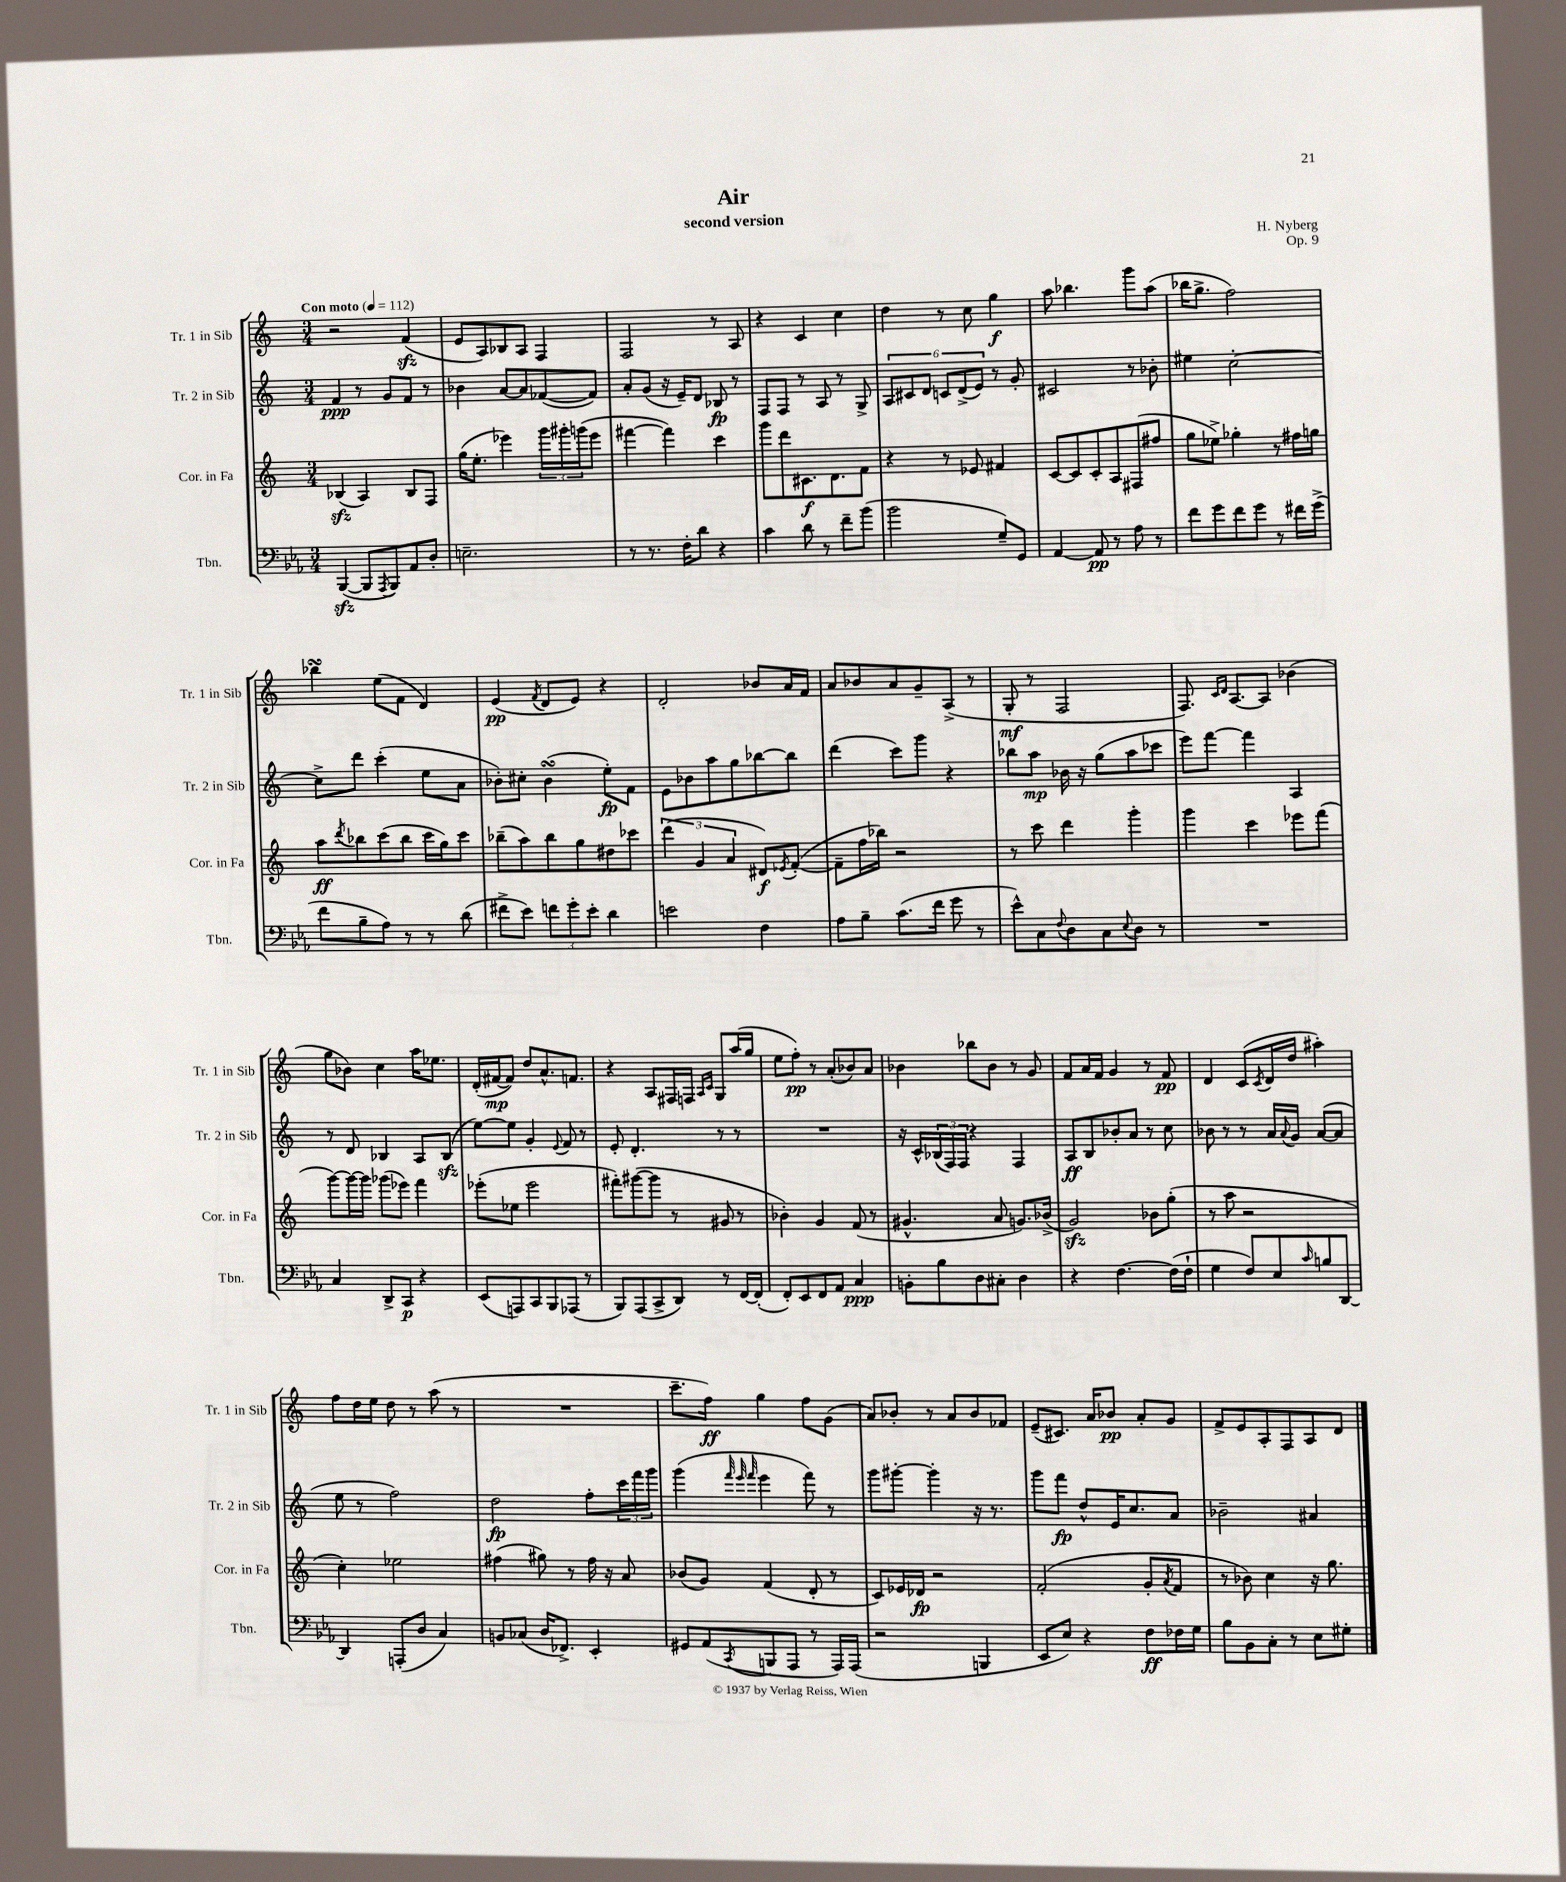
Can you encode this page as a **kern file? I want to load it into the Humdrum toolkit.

**kern	**kern	**kern	**kern
*staff4	*staff3	*staff2	*staff1
*clefF4	*clefG2	*clefG2	*clefG2
*k[b-e-a-]	*k[]	*k[]	*k[]
*M3/4	*M3/4	*M3/4	*M3/4
*MM112	*MM112	*MM112	*MM112
([4BBB-/	(4B-/	4f/	2r
8BBB-/]L	4A/)	8r	.
8qAAA-/	.	.	.
8BBB-/)	.	8g/L	.
8AA-/	8B-/L	8f/J	(4f/
8D'/J	8F/J	8r	.
=	=	=	=
2.E~\	(16gg\LK	4b-\	8e/L
.	8.ee'\J	.	.
.	.	.	8A/)
.	4eee-\)	[8a/L	8B-/
.	.	8a/]	8A/J
.	24ggg\LL	([8f-/	4F/
.	24ggg#'\	.	.
.	(24ggg\J	.	.
.	8eee-\J	8f-/]J)	.
=	=	=	=
8r	[4fff#\	8a'/L	2F/
8.r	.	(8g/J	.
.	4fff#\])	16r	.
16F'\LK	.	16e~/LK)	.
8d\J	.	8d/J	.
4r	4ccc\	8B-/	8r
.	.	8r	8A/
=	=	=	=
4c\	8ggg\L	8F/L	4r
.	8ddd\	8F/J	.
8d\	8.c#\	8r	4c/
8r	.	8A/	.
.	8.d\	.	.
8f~\L	.	8r	4cc\
(8b-\J	8f\J	8G^/	.
=	=	=	=
2b-\	4r	12A/L	4dd\
.	.	12c#/	.
.	.	12d/J	.
.	8r	12c/L	8r
.	.	(12d^/	.
.	8e-/	.	8cc\
.	.	12e/J)	.
8G~/L)	4f#/	8r	4gg\
8GG/J	.	8g'/	.
=	=	=	=
[4AA-/	[8c/L	2c#/	8aa\
.	8c/]	.	4.bb-\
8AA-/]	8c'/	.	.
8r	8A/	.	.
8A-\	(8F#/	8r	8ggg\L
8r	8ff#/J	8b-'\	(8aa\J
=	=	=	=
8f\L	8gg\L	4ee#\	16bb-\LK
.	.	.	8.gg^\J
8g\	8ee-^\J)	.	.
8f\	4gg-'\	[2cc'\	2ff\)
8g\J	.	.	.
8r	8r	.	.
16f#\LL	16ff#\LL	.	.
(16g^\JJ	16gg\JJ	.	.
=	=	=	=
8f\L	8aa\L	8cc^\]L	4bb-\
.	8qddd/	.	.
8B-~\	8bb-\	8ddd\J	.
8A-\J)	(8ccc\	(4ccc'\	(8ee\L
8r	8bb-\J	.	8f\J
8r	16ccc\LL	8ee\L	4d/)
.	16gg\J)	.	.
(8d\	8ccc\J	8a\J	.
=	=	=	=
8f#^\L	(8bb-~\L	8b-'\L)	(4e/
8e-\J)	8aa\)	8cc#'\J	.
.	.	.	8qf/
12f\L	8bb-\	(4b-\	8d/L
12g'\	.	.	.
.	8gg\	.	8e/J)
12e-'\J	.	.	.
4d\	8dd#\	8ee'\L)	4r
.	8ccc-\J	8f\J	.
=	=	=	=
2e\	(6ddd\	8e\L	2d'/
.	.	8b-\	.
.	6g/	.	.
.	.	8aa\	.
.	6a/	.	.
.	.	8gg\	.
4F\	8d#/L)	[8bb-\	8b-/L
.	8qe-/	.	.
.	([8f'/J	8bb-\]J	16a/L
.	.	.	16f/JJ
=	=	=	=
8A-\L	8f~\]L	(4ddd\	8a/L
8B-~\J	16ff\L	.	8b-/
.	16bb-\JJ)	.	.
(8.c\L	2r	8ccc\L)	8a/
.	.	8ggg\J	8g~/
16f\Jk	.	.	.
8g\	.	4r	(8A^/J
8r	.	.	8r
=	=	=	=
8e-^^\L)	8r	8bb-\L	8G'/
8C\	8ccc\	8aa\J	8r
8qqF/	.	.	.
8D\	4ddd\	16b-\	2F/
.	.	16r	.
8C\	.	(8gg\L	.
8qqE-/	.	.	.
8D\J	4ggg'\	8aa\	.
8r	.	8ccc-\J	.
=	=	=	=
2.r	4ggg\	8eee\L)	8.F/)
.	.	[8fff\J	.
.	.	.	16qqc/LL
.	.	.	16qqd/JJ
.	.	.	[8.A/L
.	4ccc\	4fff\]	.
.	.	.	8A/]J
.	8eee-\L	4A/	(4b-\
.	(8fff\J	.	.
=	=	=	=
4C/	[8ggg\L)	8r	8gg\L
.	16ggg\_L	8d/	8b-\J)
.	16ggg\]JJ	.	.
8DD^/L	(8ggg-\L	4B-/	4cc\
8CC/J	8eee-\J)	.	.
4r	4fff\	8A/L	16aa\LK
.	.	.	8.ee-\J
.	.	(8B-/J	.
=	=	=	=
(8EE-/L	(8eee-'\L	[8ee\L)	(16d'/LL
.	.	.	[16f#/J
8AAA/)	8ee-\J	8ee\]J	8f#/]J)
8CC/	2eee-\	4g'/	8dd/L
8BBB-/	.	.	8.a^^/
.	.	8qqe/	.
(8AAA-/J	.	8f/	.
.	.	.	8.f/J
8r	.	8r	.
=	=	=	=
8BBB-/L)	8fff#'\L)	8e'/	4r
(8AAA-/	([8ggg#\	4.d'/	.
8CC^/	8ggg#\]J	.	8A/L
8DD/J)	8r	.	16F#/L
.	.	.	16F/JJ
.	.	.	16qqA/LL
.	.	.	16qqc/JJ
8r	8g#/	8r	8G/L
[16FF/LL	8r	8r	(16aa/L
(16FF'/]JJ	.	.	16gg/JJ
=	=	=	=
8FF'/L)	4b-'\)	2.r	8ee\L
8EE-/	.	.	8ff'\J)
8FF/	4g/	.	8r
8AA-/J	.	.	(8a'/L
4C/	(8f/	.	8b-/)
.	8r	.	8a/J
=	=	=	=
8BB'\L	4.g#^^/	16r	4b-\
.	.	16c^^/LL	.
8B-\	.	(24B-/	.
.	.	24F/)	.
.	.	24F/JJ	.
8D\	.	4r	8bb-\L
8C#'\J	8a/	.	8b-\J
4D\	8.g/L)	4F/	8r
.	.	.	8g/
.	(16b-^/Jk	.	.
=	=	=	=
4r	2g/)	8A/L	8f/L
.	.	8B/	16a/L
.	.	.	16f/JJ
[4.F\	.	8b-'/	4g/
.	.	8a/J	.
.	8b-\L	8r	8r
(16F\]LL	(8gg'\J	8cc\	8f/
16F`\JJ	.	.	.
=	=	=	=
4G\	8r	8b-\	4d/
.	8aa\	8r	.
8F/L)	2r	8r	(8c/L
.	.	.	8qc/
8E-/	.	16a/LL	16d/L
.	.	8qqa/	.
.	.	16g/JJ	16dd/JJ
16qqc/	.	.	.
8B/	.	([8a/L	4aa#'\)
[8DD/J	.	8a/]J	.
=	=	=	=
4DD/]	4cc'\)	8ee\	8ff\L
.	.	8r	16dd\L
.	.	.	16ee\JJ
(8AAA'/L	2ee-\	2ff\)	8dd\
8D/J	.	.	8r
4C/)	.	.	(8aa\
.	.	.	8r
=	=	=	=
8BB/L	(4ff#\	2dd\	2.r
(8C-/J	.	.	.
16D/LK	8gg#\)	.	.
8.FF-^/J)	.	.	.
.	8r	.	.
4EE-'/	16ff#\	8ff'\L	.
.	16r	.	.
.	8a/	24ccc\L	.
.	.	24fff\	.
.	.	24ggg\JJ	.
=	=	=	=
8GG#/L	(8b-/L	(4ggg\	8.ccc~\L
(8AA-/	8g/J)	.	.
.	.	.	16ff\Jk)
.	.	32qqfff/	.
.	.	32qqeee/	.
8qCC/	.	32qqfff/	.
8BBB/	(4f/	4eee\	4gg\
8AAA-/J	.	.	.
8r	8d'/	8fff\)	8ff\L
16AAA-/LL)	8r	8r	(8g\J
(16AAA-/JJ	.	.	.
=	=	=	=
2r	8c/L)	8ggg\L	8a/L)
.	16e-/L	[8ggg#'\J	8b-'/J
.	16d-/JJ	.	.
.	2r	4ggg#'\]	8r
.	.	.	8a/L
4BBB/	.	16r	8b-/
.	.	8.r	.
.	.	.	8f-/J
=	=	=	=
8EE-/L	(2f'/	8ggg\L	(8e~/L
8E-/J)	.	8fff\J	8.c#/J)
4r	.	8dd^^/L	.
.	.	.	16a/LK
.	.	16e/K	8b-/J
.	.	8.cc/	.
8F\L	8g'/L	.	8a'/L
.	8qa/	.	.
16F-\L	8f/J	8a/J	8g/J
16G\JJ	.	.	.
=	=	=	=
8B-\L	8r	2b-~\	8f^/L
8BB-\	8b-\)	.	8e/
8C'\J	4cc\	.	8A'/
8r	.	.	8F/
8E-\L	16r	4a#/	8A/
.	8.gg\	.	.
8G#'\J	.	.	8d/J
==	==	==	==
*-	*-	*-	*-
